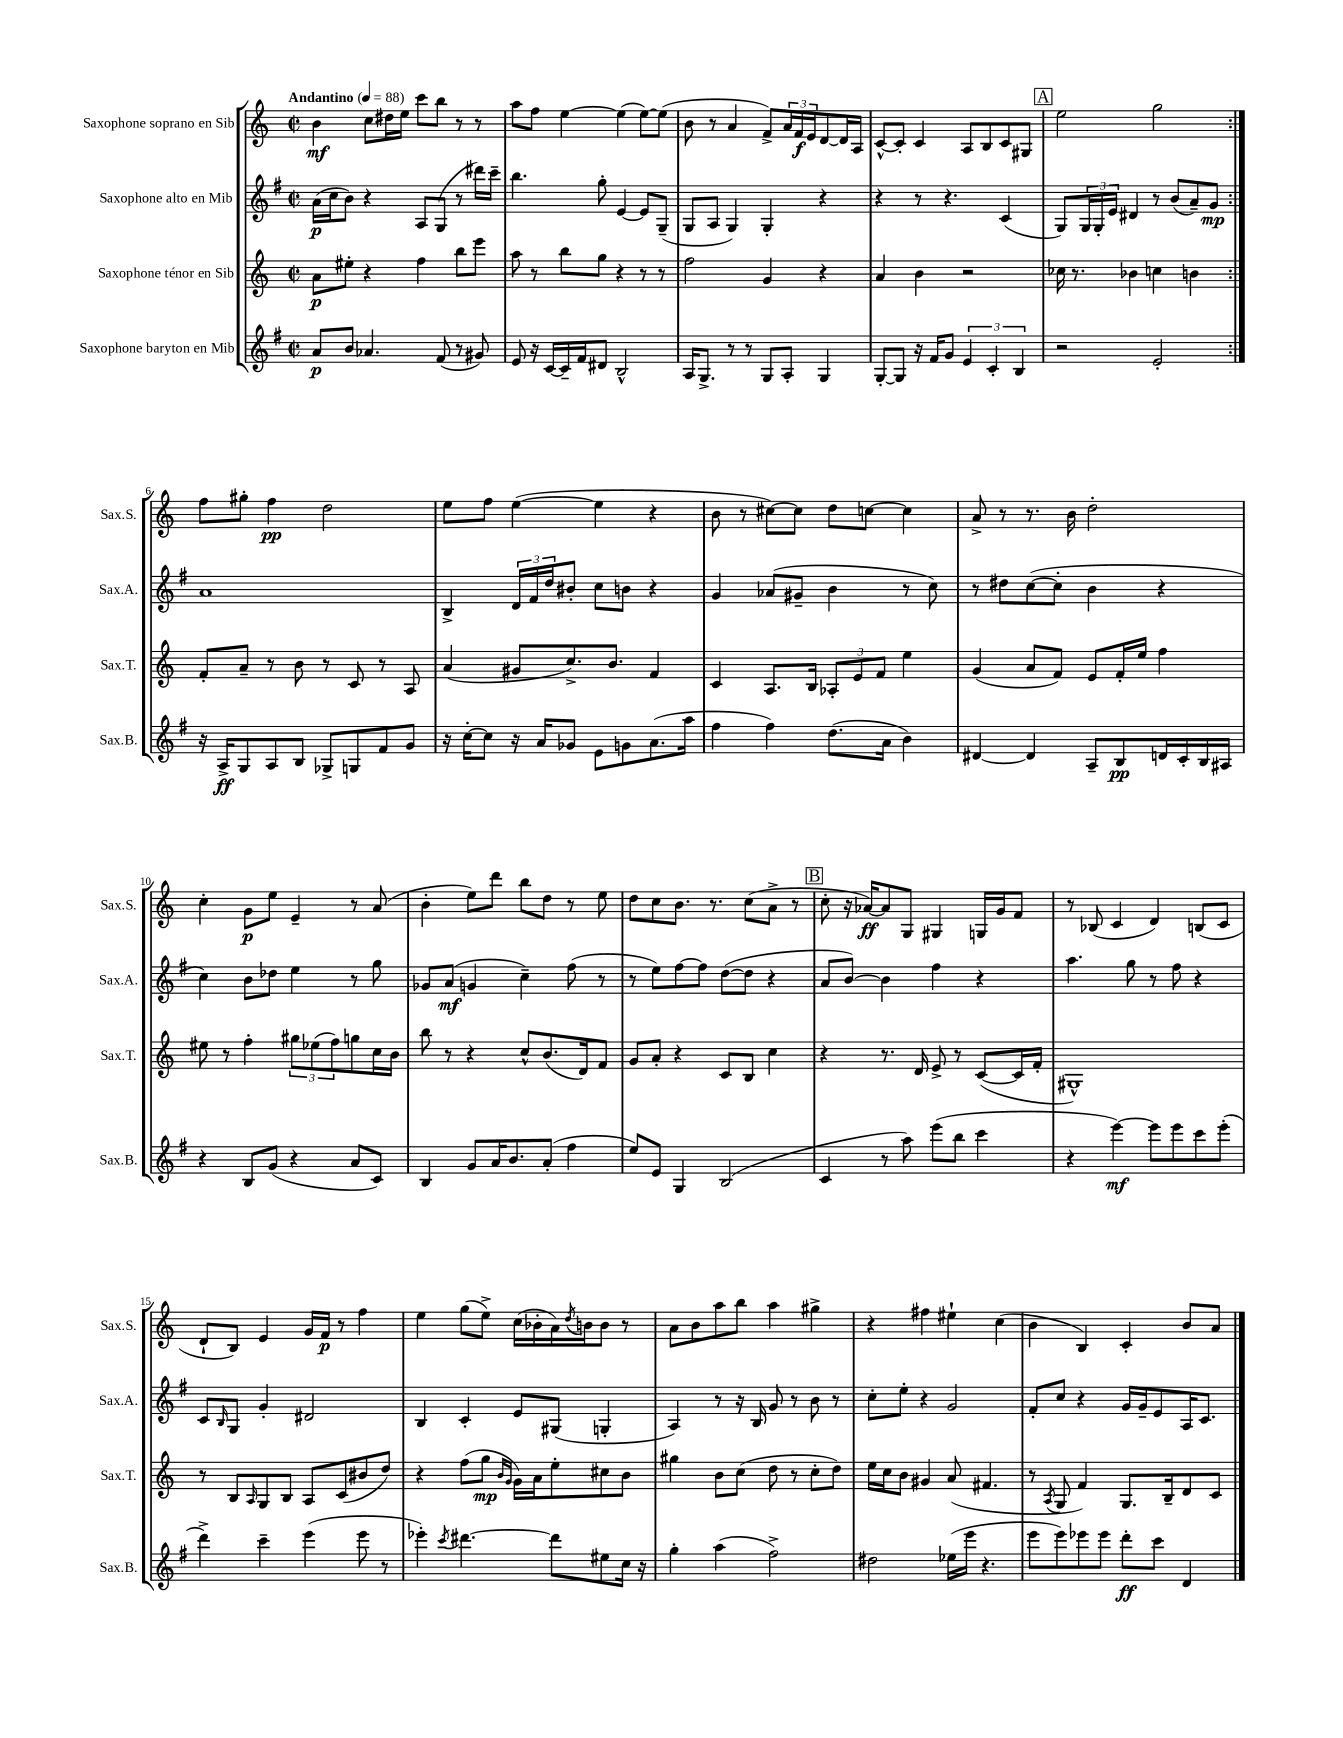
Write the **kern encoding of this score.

**kern	**kern	**kern	**kern
*staff4	*staff3	*staff2	*staff1
*clefG2	*clefG2	*clefG2	*clefG2
*k[f#]	*k[]	*k[f#]	*k[]
*M2/2	*M2/2	*M2/2	*M2/2
*met(c|)	*met(c|)	*met(c|)	*met(c|)
*MM88	*MM88	*MM88	*MM88
8a	8a	(16a	4b
.	.	16cc	.
8b	8ee#'	8b)	.
4.a-	4r	4r	8cc
.	.	.	16dd#
.	.	.	16ee
.	4ff	8A	8ccc
(8f#	.	(8G	8bb
8r	8bb	8r	8r
8g#)	8eee	16ddd#)	8r
.	.	16ccc~	.
=	=	=	=
8e	8aa	4.bb	8aa
16r	8r	.	8ff
[16c	.	.	.
16c~]	8bb	.	[4ee
16f#	.	.	.
8d#	8gg	8gg'	.
2B^^	4r	[4e	(4ee]
.	8r	8e]	[8ee)
.	8r	(8G~	(8ee]
=	=	=	=
16A	2ff	8G	8b
8.G^	.	.	.
.	.	8A	8r
8r	.	4G)	4a
8r	.	.	.
8G	4g	4G'	8f^)
8A'	.	.	24a
.	.	.	24f
.	.	.	24e
4G	4r	4r	[8d
.	.	.	16d]
.	.	.	16A
=	=	=	=
[8G'	4a	4r	[8c^^
8G]	.	.	8c']
16r	4b	8r	4c
16f#	.	.	.
8g	.	4.r	.
6e	2r	.	8A
.	.	.	8B
6c'	.	.	.
.	.	(4c	8c
6B	.	.	.
.	.	.	8G#
=	=	=	=
2r	16cc-	8G)	2ee
.	8.r	.	.
.	.	24G	.
.	.	24G'	.
.	.	24e	.
.	4b-	4d#	.
2e'	4cc	8r	2gg
.	.	(8b	.
.	4b	8a~)	.
.	.	8g	.
=:|!	=:|!	=:|!	=:|!
16r	8f'	1a	8ff
16A^	.	.	.
8G	8a~	.	8gg#'
8A	8r	.	4ff
8B	8b	.	.
8G-^	8r	.	2dd
8G	8c	.	.
8f#	8r	.	.
8g	8A	.	.
=	=	=	=
16r	(4a	4B^	8ee
[16cc'	.	.	.
8cc]	.	.	8ff
16r	8g#	24d	([4ee
.	.	24f#	.
16a	.	.	.
.	.	24dd	.
8g-	8.cc^)	8b#'	.
8e	.	8cc	4ee]
.	8.b	.	.
8g	.	8b	.
(8.a	4f	4r	4r
16aa	.	.	.
=	=	=	=
4ff#	4c	4g	8b
.	.	.	8r
4ff#)	8.A	(8a-	[8cc#)
.	.	8g#~	8cc#]
.	16B	.	.
(8.dd	12A-'	4b	8dd
.	12e	.	.
.	.	.	[8cc
.	12f	.	.
16a	.	.	.
4b)	4ee	8r	4cc]
.	.	8cc)	.
=	=	=	=
[4d#	(4g	8r	8a^
.	.	8dd#	8r
4d#]	8a	([8cc	8.r
.	8f)	8cc']	.
.	.	.	16b
8A~	8e	4b	2dd'
8B	16f'	.	.
.	16ee	.	.
16d	4ff	4r	.
16c'	.	.	.
16B	.	.	.
16A#	.	.	.
=	=	=	=
4r	8ee#	4cc)	4cc'
.	8r	.	.
8B	4ff'	8b	8g
(8g	.	8dd-	8ee
4r	12gg#	4ee	4e~
.	(12ee-	.	.
.	12ff)	.	.
8a	8gg	8r	8r
8c)	16cc	8gg	(8a
.	16b	.	.
=	=	=	=
4B	8bb	8g-	4b'
.	8r	(8a	.
8g	4r	4g	8ee)
16a	.	.	8ddd
8.b	.	.	.
.	8cc^^	4cc~)	8bb
(8a'	(8.b	.	8dd
4ff#	.	(8ff#	8r
.	16d)	.	.
.	8f	8r	8ee
=	=	=	=
8ee)	8g	8r	8dd
8e	8a'	8ee)	8cc
4G	4r	[8ff#	8.b
.	.	8ff#]	.
.	.	.	8.r
(2B	8c	([8dd	.
.	8B	8dd]	(8cc
.	4cc	4r	8a^
.	.	.	8r
=	=	=	=
4c	4r	8a	8cc'
.	.	[8b)	16r
.	.	.	[16a-)
8r	8.r	4b]	8a-]
8aa)	.	.	8G
.	16d	.	.
(8eee	8e^	4ff#	4G#
8bb	8r	.	.
4ccc	([8c	4r	16G
.	.	.	16g
.	16c]	.	8f
.	16f'	.	.
=	=	=	=
4r	1G#^^)	4.aa	8r
.	.	.	(8B-
[4eee)	.	.	4c
.	.	8gg	.
8eee]	.	8r	4d)
8eee	.	8ff#	.
8ccc	.	4r	(8B
(8eee'	.	.	8c
=	=	=	=
4ddd^)	8r	8c	8d`
.	.	16qqB	.
.	8B	8G	8B)
.	16qqA	.	.
4ccc~	8G	4g'	4e
.	8B	.	.
(4eee	8A	2d#	16g
.	.	.	16f
.	(8c	.	8r
8eee	8b#	.	4ff
8r	8dd)	.	.
=	=	=	=
4eee-')	4r	4B	4ee
8qccc	.	.	.
[4.ddd#	(8ff	4c'	(8gg
.	8gg	.	8ee^)
.	16qqb	.	.
.	16qqg	.	.
.	16g)	8e	(16cc
.	16a	.	16b-'
8ddd#]	8ee'	(8G#	16a)
.	.	.	8qdd
.	.	.	16b
8ee#	8cc#	4G'	8b
16cc	8b	.	8r
16r	.	.	.
=	=	=	=
4gg'	4gg#	4A)	8a
.	.	.	8b
(4aa	8b	8r	8aa
.	(8cc	16r	8bb
.	.	16B	.
2ff#^)	8dd	8g	4aa
.	8r	8r	.
.	8cc'	8b	4gg#^
.	8dd)	8r	.
=	=	=	=
2dd#	16ee	8cc'	4r
.	16cc	.	.
.	8b	8ee'	.
.	4g#	4r	4ff#
(16ee-	(8a	2g	4ee#`
16eee	.	.	.
4.r	4.f#	.	.
.	.	.	(4cc
=	=	=	=
8eee	8r	8f#'	4b
.	8qA	.	.
8eee)	8G	8cc	.
8eee-	4f)	4r	4B)
8eee-	.	.	.
8ddd'	8.G	16g	4c'
.	.	16g~	.
8ccc	.	8e	.
.	16B~	.	.
4d	8d	16A	8b
.	.	8.c	.
.	8c	.	8a
==	==	==	==
*-	*-	*-	*-
